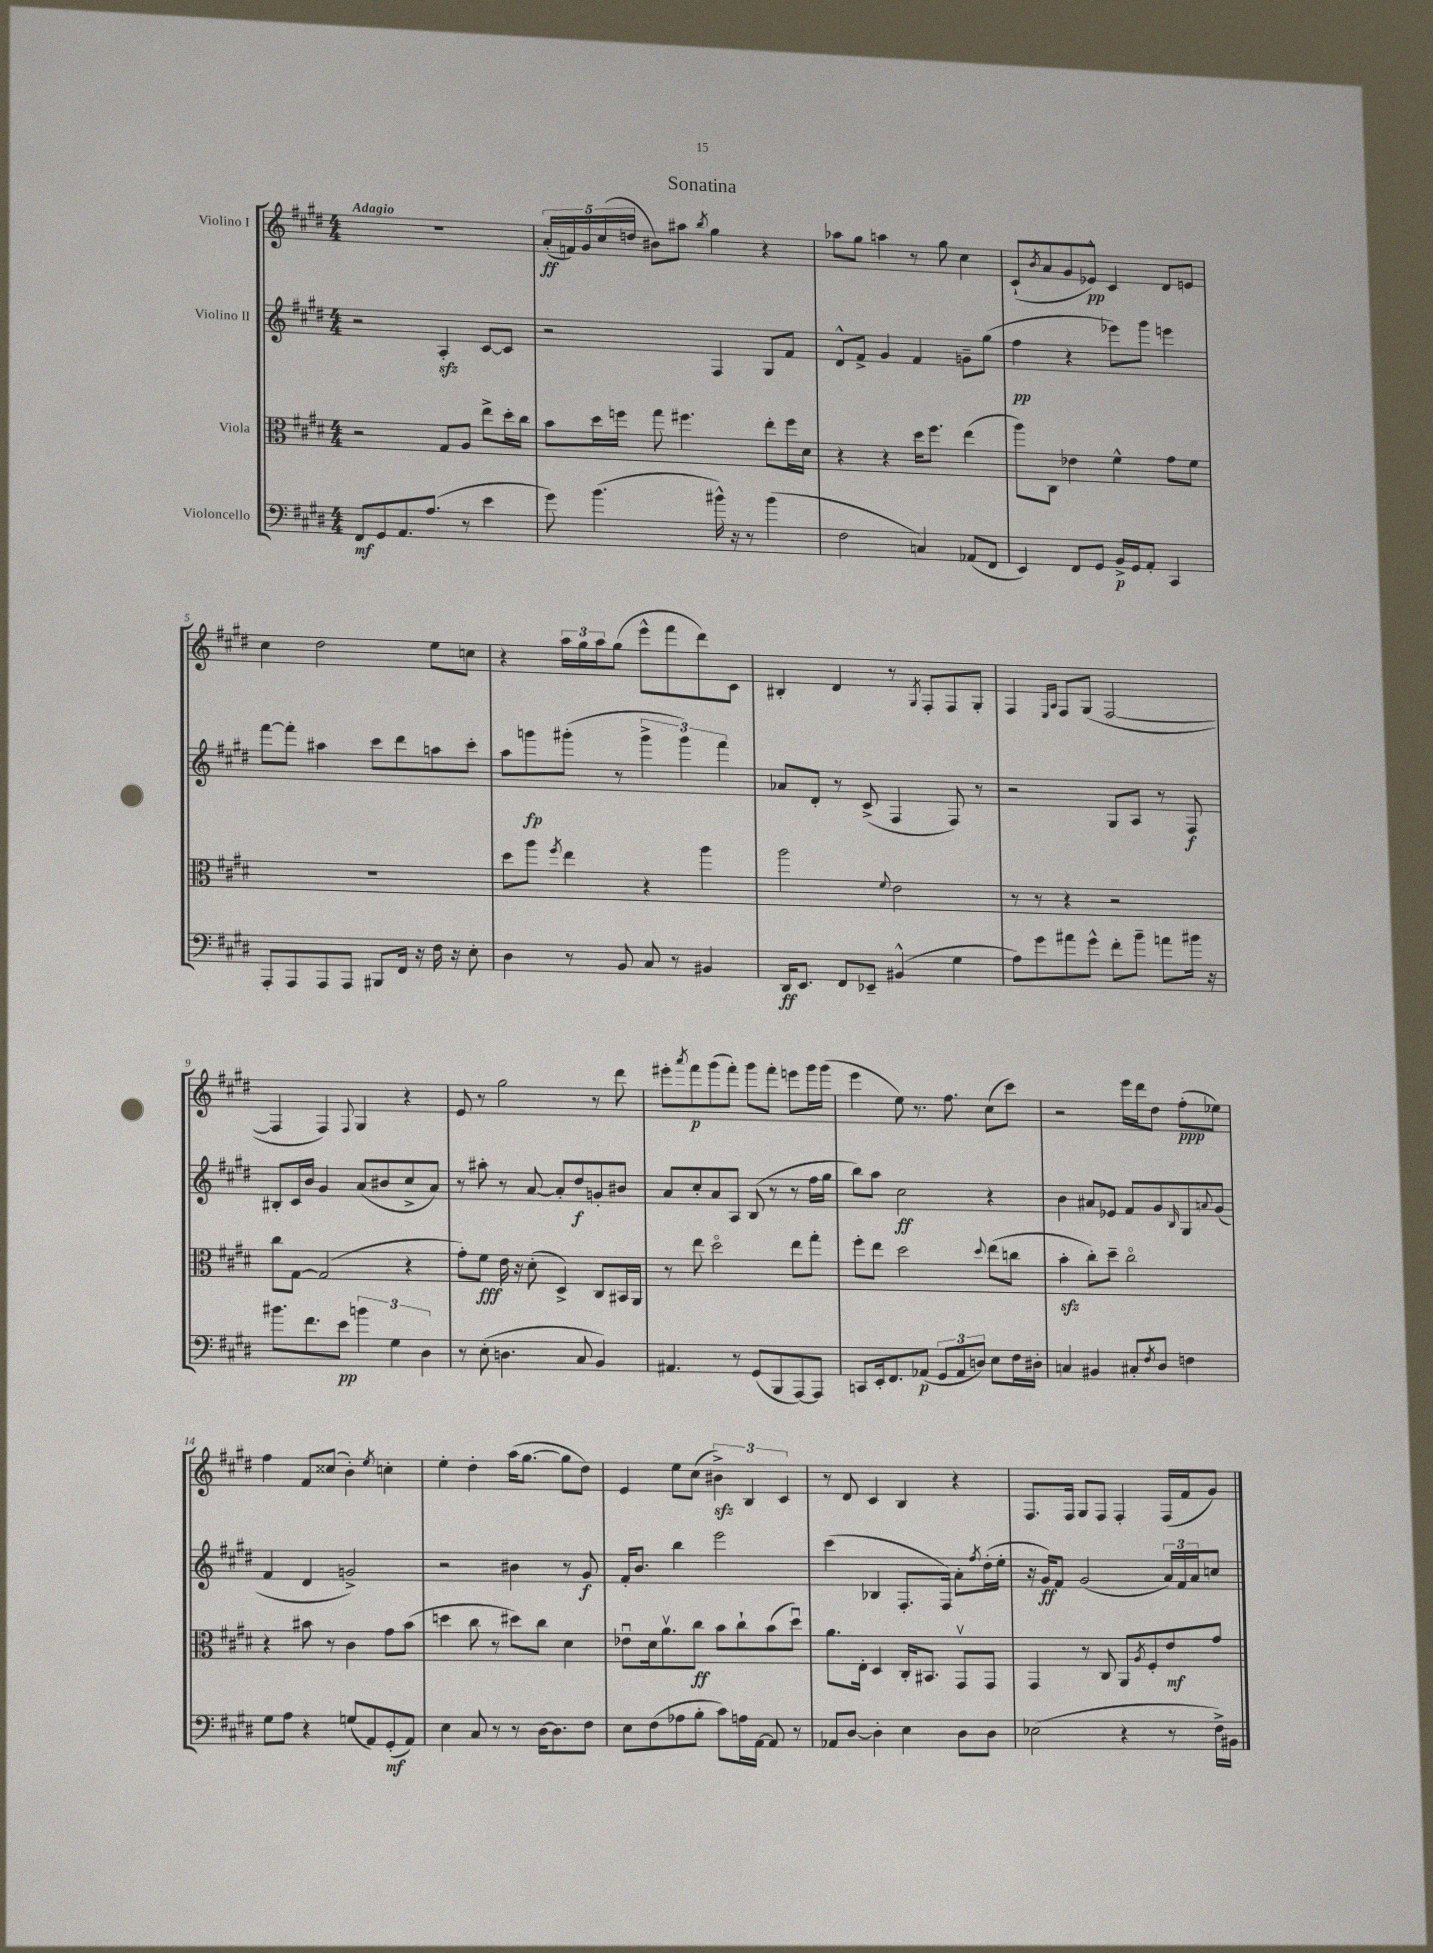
\header { title = "Sonatina" }
<<
\new StaffGroup <<
\new Staff = "s0" \with { instrumentName = "Violino I" } {
    \clef treble \key e \major \numericTimeSignature \time 4/4 \tempo "Adagio"
    R1 |
    \tuplet 5/4 { a'16-.\ff( f'16) gis'16 cis''16( d''16 } bis'8) ais''8 \acciaccatura { b''8 } gis''4 r4 |
    aes''8 gis''8 a''4 r8 gis''8 cis''4 |
    cis'8-!( \acciaccatura { b'8 } a'8 gis'8 ees'8-^\pp) cis'4 dis'8 e'8 |
    cis''4 dis''2 e''8 c''8 |
    r4 \tuplet 3/2 { a''16 gis''16 a''16 } gis''8( e'''8-^ fis'''8 dis'''8) cis'8 |
    bis4-. dis'4 r8 \acciaccatura { gis8 } fis8-. fis8 gis8-. |
    fis4 \grace { e16 a16 } fis8 gis8( fis2~ |
    fis4 fis4) \appoggiatura { fis8 } gis4 r4 |
    e'8 r8 gis''2 r8 dis'''8 |
    eis'''8-. \acciaccatura { a'''8 } fis'''8\p gis'''8( fis'''8-.) gis'''8 fis'''8-. e'''8 gis'''16 gis'''16( |
    e'''4 e''8) r8. fis''8. cis''8( cis'''8) |
    r2 e'''16 dis'''16 dis''8 fis''8-.\ppp( ees''8) |
    fis''4 fis'8 cisis''8( b'4-.) \acciaccatura { e''8 } c''4-. |
    e''4-. dis''4-. a''16( gis''8.~ gis''8 dis''8) |
    e'4 e''8 cis''8( \tuplet 3/2 { bis'4->\sfz) b4 cis'4 } |
    r8 dis'8 cis'4 b4 r4 |
    fis8. fis16 gis8 fis8 fis4-. fis16( fis'16 gis'8) \bar "|." |
}
\new Staff = "s1" \with { instrumentName = "Violino II" } {
    \clef treble \key e \major \numericTimeSignature \time 4/4
    r2 a4-.\sfz cis'8~ cis'8 |
    r2 fis4 gis8 fis'8 |
    dis'8-^ fis'8-> gis'4 fis'4 g'8-- gis''8( |
    fis''4\pp r4 ees'''8) gis'''8 e'''4 |
    fis'''8~ fis'''8-. ais''4 cis'''8 dis'''8 a''8 cis'''8-. |
    a''8 g'''8\fp gis'''8-.( r8 \tuplet 3/2 { gis'''4-> gis'''4) fis'''4 } |
    aes'8 dis'8-. r8 cis'8->( fis4 fis8) r8 |
    r2 gis8 a8 r8 fis8\f |
    bis8-. cis'16 b'16 gis'4 a'8( bis'8 cis''8-> a'8) |
    r8 ais''8-. r8 a'8~ a'8-. dis''8\f g'8-. bis'8 |
    a'8 cis''8-. a'8 a8 b8( r8 r8 fis''16 gis''16 |
    b''8) a''8 cis''2\ff r4 |
    b'4 ais'8 ees'8 fis'8 gis'8 \grace { b16 } gis8 \appoggiatura { a'8 } gis'8( |
    fis'4 dis'4 g'2->) |
    r2 bis'4 r8 gis'8\f |
    fis'16-. b'8. b''4 e'''2 |
    cis'''4( bes4 fis8.-. fis16) a'8-. \acciaccatura { fis''8 } dis''16-.( e''16-. |
    r16 gis'16\ff) fis'8 gis'2( \tuplet 3/2 { a'16) fis'16 a'16 } c''8 \bar "|." |
}
\new Staff = "s2" \with { instrumentName = "Viola" } {
    \clef alto \key e \major \numericTimeSignature \time 4/4
    r2 gis8 a8 e''8-> dis''16-. cis''16 |
    b'8 dis''16 f''16 gis''8 fis''4. e''8-. fis''16 dis'16 |
    r4 r4 dis''16 fis''8. e''4( |
    a''8) cis8 ees'4 fis'4-^ gis'8 fis'8 |
    R1 |
    dis''8 a''8 \acciaccatura { fis''8 } e''4 r4 a''4 |
    a''2 \appoggiatura { fis'8 } e'2 |
    r8 r8 r4 r2 |
    cis''8 gis8~ gis2( r4 |
    gis'8-.) fis'8\fff e'16 r16 dis'8-.( dis4->) cis8 bis,16 a,16 |
    r8 e''8 dis''2\flageolet e''8 gis''8-. |
    fis''8-. e''8 dis''2 \appoggiatura { dis''8 } e''8( c''8 |
    b'4-.\sfz cis''8-.) dis''8-- cis''2\flageolet |
    r4 bis'8 r8 cis'4 gis'8 bis'8( |
    d''4 cis''8 r8 dis''8) cis''8 dis'4 |
    ees'8\downbow dis'16 a'8.\upbow cis''8\ff b'8 cis''8-! b'8( dis''8\downbow) |
    a'8. e16-. dis4 cis16-. bis,8. gis,8\upbow gis,8 |
    gis,4 r8 cis8 a,8 \acciaccatura { a8 } fis8-. e'8\mf gis'8 \bar "|." |
}
\new Staff = "s3" \with { instrumentName = "Violoncello" } {
    \clef bass \key e \major \numericTimeSignature \time 4/4
    fis,8\mf gis,8 a,8. a8.( r8 e'4 |
    gis'8) b'4.( bis'16-^) r16 r8 bis'4( |
    fis2 c4) aes,8( fis,8 |
    e,4) fis,8 gis,8 b,16->\p gis,16 a,8-. cis,4 |
    a,,8-. a,,8 a,,8 a,,8 bis,,8 fis,16 r16 fis16 r16 e8-. |
    dis4 r8 b,8 cis8 r8 bis,4 |
    dis,16\ff e,8. fis,8 ees,8-- bis,4-^( gis4 |
    a8) gis'8 ais'8 gis'8-^ fis'8-. b'8-- a'8 bis'16 r16 |
    bis'8. fis'8. e'8\pp \tuplet 3/2 { b'4 gis4 dis4 } |
    r8 e8-.( d4. cis8 b,4) |
    ais,4. r8 gis,8( b,,8 a,,8~) a,,8 |
    c,8 e,16-. fis,8. aes,8\p( \tuplet 3/2 { gis,8 aes,8 d8) } e8 fis16 dis16-. |
    c4 bis,4 cis8-. \acciaccatura { fis8 } dis8 f4 |
    gis8 a8 r4 g8( a,8) gis,8-.\mf( a,8) |
    e4 cis8 r8 r8 dis16~ dis8. fis8 |
    e8 fis8( aes8 b8-. cis'8) a16 a,16~ a,8 r8 |
    aes,8 dis8~ dis4-. e4 dis8 dis8 |
    ees2( r4 r8 fis16->) bis,16 \bar "|." |
}
>>
>>
